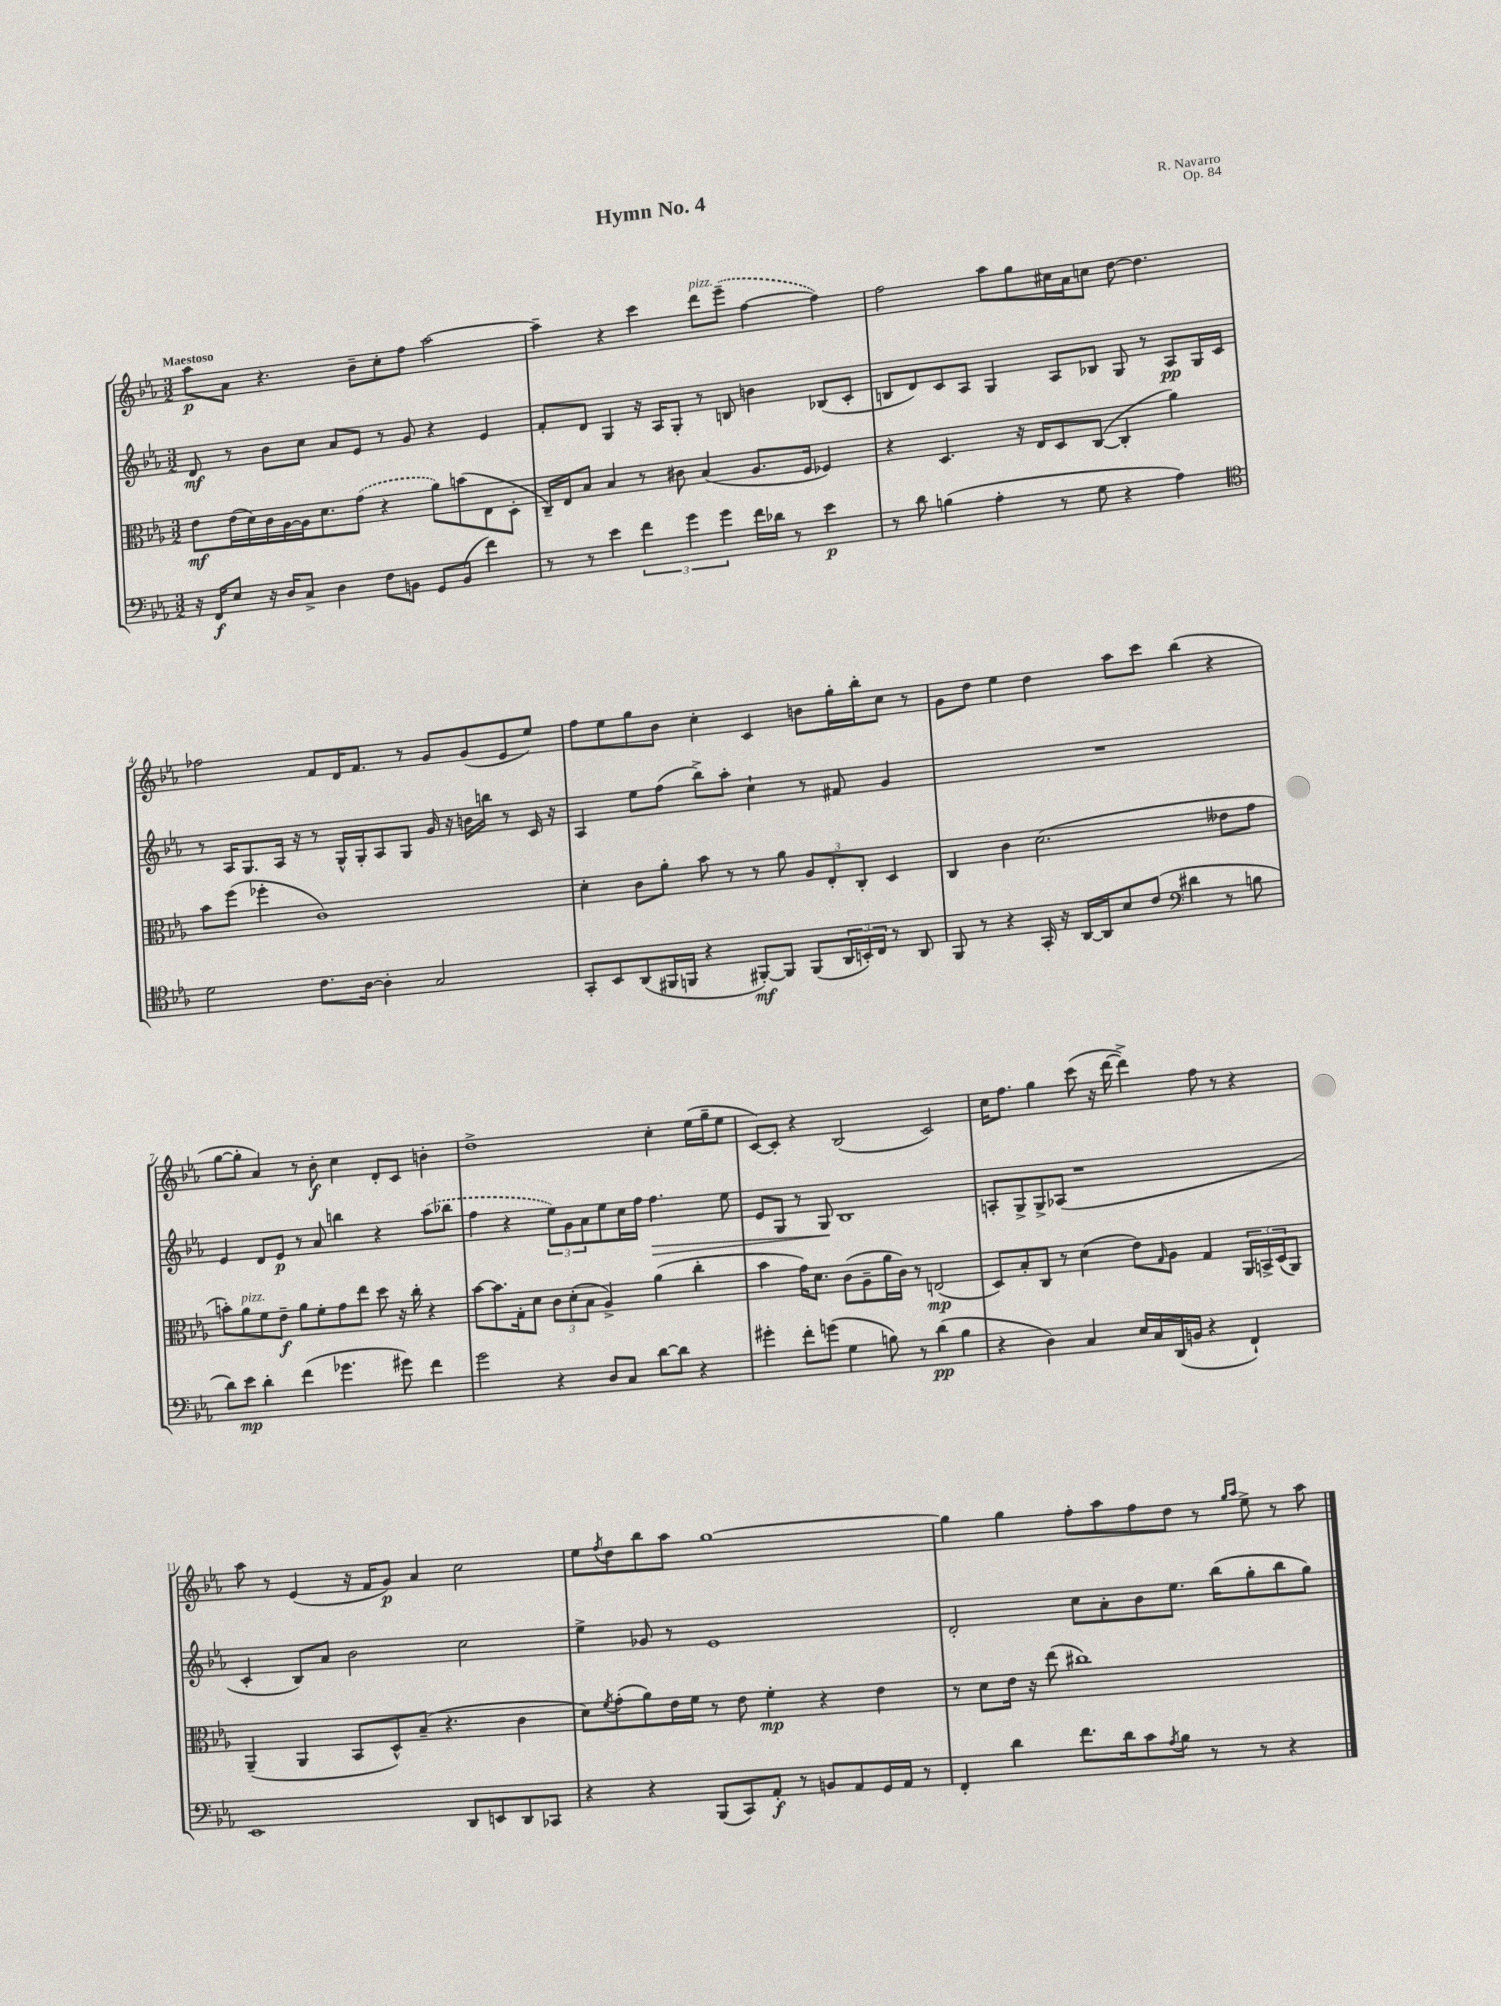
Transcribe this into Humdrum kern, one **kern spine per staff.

**kern	**kern	**kern	**kern
*staff4	*staff3	*staff2	*staff1
*clefF4	*clefC3	*clefG2	*clefG2
*k[b-e-a-]	*k[b-e-a-]	*k[b-e-a-]	*k[b-e-a-]
*M3/2	*M3/2	*M3/2	*M3/2
16r	8e-	8d	8aa-
16FF	.	.	.
8E-	(16e-	8r	8a-
.	16d)	.	.
16r	16c	8b-	4.r
16D	[16A-	.	.
8C^	16A-]	8cc	.
.	8.d	.	.
4D	.	8a-	.
.	(8g	8e-	8b-~
8F	4r	8r	8cc'
8BB	.	8g	8ff
8GG	8a-)	4r	[2aa-
(8BB	(8b	.	.
4f)	8E-	4e-	.
.	8D'	.	.
=	=	=	=
8r	16C~)	8f'	4aa-~]
.	16E-	.	.
8r	8B-	8d	.
4e-	4B-	4G	4r
6f	8r	16r	4ccc
.	.	16A-	.
.	8c#	8G'	.
6g	.	.	.
.	(4B-	8r	8ddd
6g	.	.	.
.	.	8B	(8eee-~
16f	8.A-	4b	[4ff
16d-	.	.	.
8r	.	.	.
.	16F	.	.
4e-	4F-)	(8B-	4ff])
.	.	8c'	.
=	=	=	=
8r	4r	8B	2ff
8d	.	8d)	.
(4B	4.D	8c	.
.	.	8A-	.
4A-'	.	4G	8aa-
.	16r	.	8gg
.	16E-	.	.
8r	8D	8A-	16cc#
.	.	.	16a-
8G	([8C	8B-	8cc
4r	4C']	8G	[8dd
.	.	8r	4.dd]
4A-)	4a-)	8A-	.
.	.	16G	.
.	.	16c	.
=	=	=	=
*clefC4	*	*	*
2d	8b-	8r	2ff-
.	(8ff	16A-	.
.	.	8.G	.
.	4ff-'	.	.
.	.	16A-	.
.	.	16r	.
8.c	1c)	8r	8f
.	.	16G^^	16d
[16A-	.	16G'	8.f
4A-']	.	8A-	.
.	.	8G	8r
2G	.	16g	8g
.	.	16r	.
.	.	16b	(8g
.	.	16bb	.
.	.	8r	8e-
.	.	16c	8ee-)
.	.	16r	.
=	=	=	=
8GG'	4d'	4A-	8ff
8BB-	.	.	8ee-
(8AA-	8c	8ee-	8gg
16FF#	8a-'	(8ff	8b-
16FF	.	.	.
4r	8b-	8bb-^)	4cc'
.	8r	8aa-'	.
[8FF#')	8r	4cc`	4c
8FF#]	8a-	.	.
(8FF#	12A-	8r	8b
.	12E-'	.	.
24AA-	.	8f#	16gg'
24BB')	12C'	.	.
.	.	.	16bb-'
24C	.	.	.
8r	4D	4g	8cc
8AA-	.	.	8r
=	=	=	=
8FF	4C	1.r	8g
8r	.	.	8dd
4r	4c	.	4ee-
16GG'	(2.d	.	4dd
16r	.	.	.
[16AA-	.	.	.
16AA-]	.	.	.
8B-	.	.	8aa-
(8c	.	.	8ccc
*clefF4	*	*	*
4d#	.	.	(4bb-
8r	8e--	.	4r
8B	8g	.	.
=	=	=	=
8d)	8b')	4e-	[8gg
8e-	8a-	.	8gg']
4d'	8f	8d	4a-)
.	8e-~	8e-	.
(4f	8a-	8r	8r
.	8f'	8a-	8b-'
4.g-	8g	4bb	4cc
.	8ee-	.	.
.	8dd	4r	8d'
8g#)	16r	.	8c
.	16cc'	.	.
4f	4r	(8aa-	4b'
.	.	8bb-	.
=	=	=	=
2g	[8b-	4ff	1dd^
.	8.b-]	.	.
.	.	4r	.
.	16G'	.	.
.	8d	.	.
4r	12c	12ee-)	.
.	(12d'	12g	.
.	12B-	12a-	.
8D	4A-^)	8ee-	.
8C	.	16cc	.
.	.	16ff	.
[8d	(4a-	4.ff	4cc'
8d]	.	.	.
4r	4cc'	.	(16ee-
.	.	.	16gg~
.	.	8ee-	8ee-
=	=	=	=
4g#'	4b-	8e-	[8c)
.	.	8G	8c']
8f'	16g)	8r	4r
.	8.d	.	.
(8g	.	8G	.
4G	(8c	1B-	(2B-
.	8A-~	.	.
8B)	16a-	.	.
.	16c)	.	.
8r	8r	.	.
(4d	(2E	.	2c)
4B	.	.	.
=	=	=	=
4r	8D)	8A'	16cc
.	.	.	8.ff
.	8B-'	8G^	.
4D)	8C	8G^	4gg
.	8r	(8A-	.
4C	(4d	1r	(8ccc
.	.	.	16r
.	.	.	[16ddd
16E-	8e-)	.	4ddd^])
16C	.	.	.
.	16qqG	.	.
(16DD	8A-	.	.
16BB	.	.	.
4r	4G	.	8ff
.	.	.	8r
4FF`)	24AA-	.	4r
.	24BB^	.	.
.	(24D	.	.
.	8AA-)	.	.
=	=	=	=
1EE-	(4AA-~	4c'	8aa-
.	.	.	8r
.	4AA-	8B-)	(4e-
.	.	8a-	.
.	8BB-	2b-	16r
.	.	.	16f
.	8D^^)	.	8g)
.	(8B-~	.	4a-
.	4.r	.	.
8DD	.	2cc	2cc
8EE	.	.	.
8DD	4c	.	.
8CC-	.	.	.
=	=	=	=
4r	8d)	4ee-^	8ee-
.	8qf	.	8qff
.	(8g'	.	8dd
4r	8a-)	8g-	8bb-
.	16e-	8r	8aa-
.	16f	.	.
(8BBB-	8r	1e-	[1gg
8CC)	8e-	.	.
8AA-'	4f'	.	.
8r	.	.	.
8BB	4r	.	.
8AA-	.	.	.
16GG	4e-	.	.
16AA-	.	.	.
8r	.	.	.
=	=	=	=
4FF'	8r	2d'	4gg]
.	8d	.	.
4d	16e-	.	4gg
.	16r	.	.
.	(8ee-	.	.
8.f	1cc#)	8cc	8ff'
.	.	8a-'	8aa-
16d	.	.	.
8c	.	8b-	8ff
8qA-	.	.	.
8B-	.	8.ee-	8dd
8r	.	.	8r
.	.	(16bb-	.
.	.	.	16qqgg
.	.	.	16qqaa-
8r	.	8gg'	8ee-^
4r	.	8bb-	8r
.	.	8gg)	8aa-
==	==	==	==
*-	*-	*-	*-
